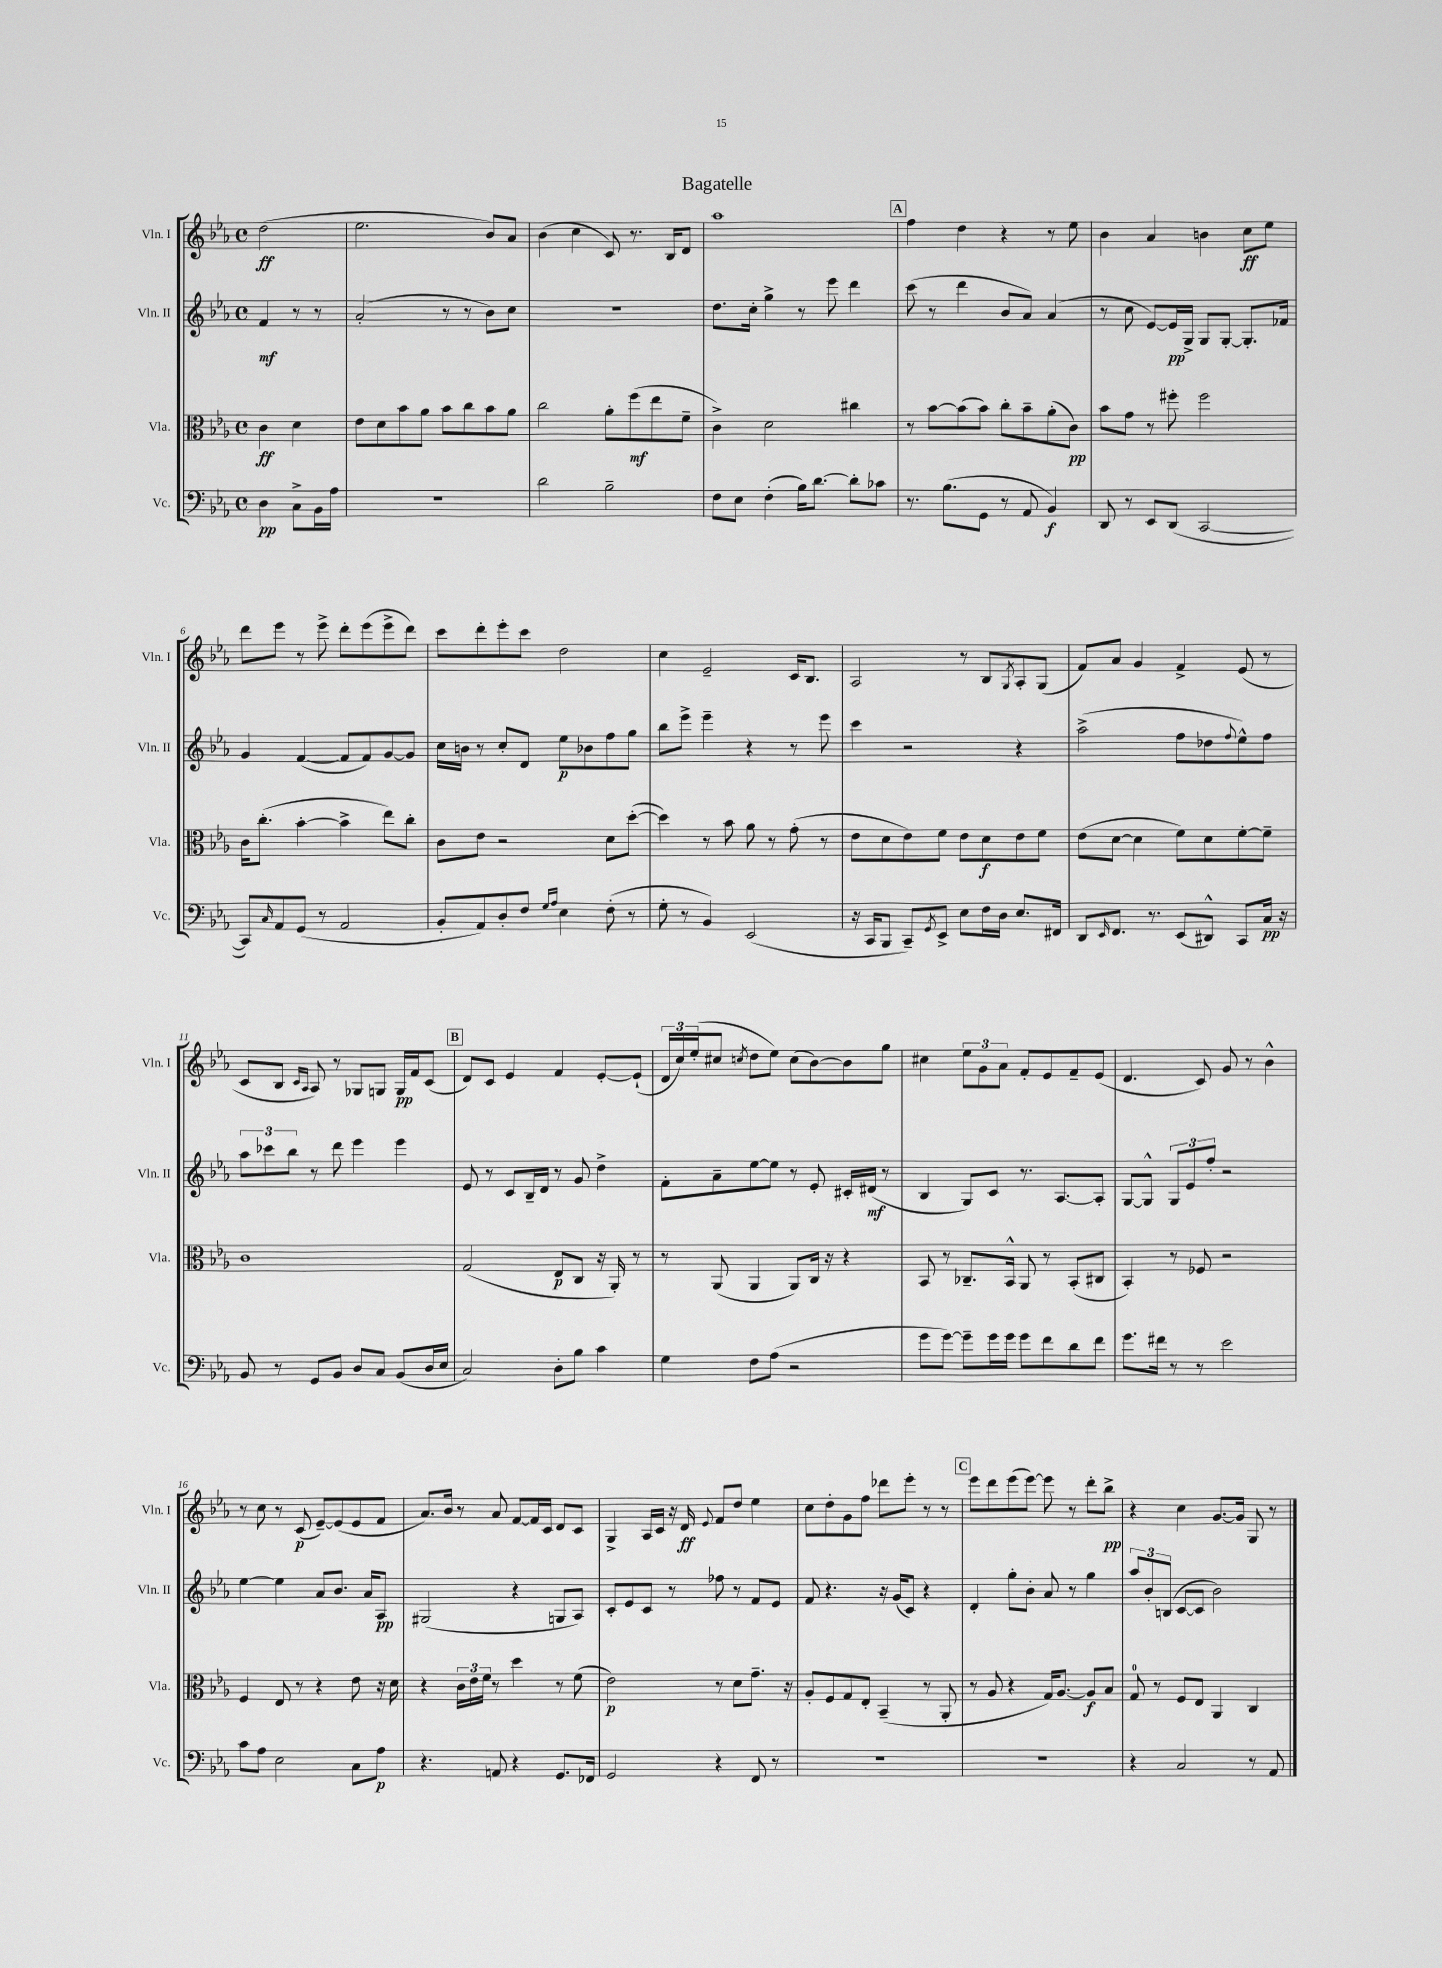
\header { title = "Bagatelle" }
<<
\new StaffGroup <<
\new Staff = "s0" \with { instrumentName = "Vln. I" shortInstrumentName = "Vln. I" } {
    \clef treble \key ees \major \defaultTimeSignature \time 4/4 \partial 2
    d''2\ff( |
    ees''2. bes'8) aes'8 |
    bes'4( c''4 c'8) r8. bes16 d'8 |
    aes''1 |
    \mark \markup { \box "A" } f''4 d''4 r4 r8 ees''8 |
    bes'4 aes'4 b'4 c''8\ff ees''8 |
    d'''8 ees'''8 r8 ees'''8-> d'''8-. ees'''8( ees'''8-> d'''8) |
    c'''8 d'''8-. ees'''8-. c'''8 d''2 |
    c''4 ees'2-- c'16 bes8. |
    aes2 r8 bes8 \acciaccatura { g8 } aes8-. g8( |
    f'8) aes'8 g'4 f'4-> ees'8( r8 |
    c'8 bes8 \grace { c'16 aes16 } aes8) r8 ges8 g8 g16\pp f'16 c'8( |
    \mark \markup { \box "B" } d'8) c'8 ees'4 f'4 ees'8~-. ees'8-!( |
    \tuplet 3/2 { d'16 c''16) ees''16-.( } cis''8 \acciaccatura { c''8 } d''8 ees''8) c''8( bes'8~) bes'8 g''8 |
    cis''4 \tuplet 3/2 { ees''8 g'8 aes'8 } f'8-. ees'8 f'8-- ees'8( |
    d'4. c'8) g'8 r8 bes'4-^ |
    r8 c''8 r8 c'8\p( ees'8~--) ees'8( ees'8 f'8 |
    aes'8.) bes'16 r8 aes'8 f'8~ f'16 c'16 d'8 c'8 |
    g4-> aes16 c'16 r16 d'16\ff \appoggiatura { ees'8 } f'8 d''8 ees''4 |
    c''8 d''8-. g'8 f''8 des'''8 ees'''8-. r8 r8 |
    \mark \markup { \box "C" } ees'''8 d'''8 ees'''8( ees'''8~) ees'''8 r8 d'''8-. bes''8->\pp |
    r4 c''4 g'8.~ g'16 g8 r8 \bar "|." |
}
\new Staff = "s1" \with { instrumentName = "Vln. II" shortInstrumentName = "Vln. II" } {
    \clef treble \key ees \major \defaultTimeSignature \time 4/4 \partial 2
    f'4\mf r8 r8 |
    aes'2-.( r8 r8 bes'8) c''8 |
    R1 |
    d''8. c''16-. g''4-> r8 ees'''8 d'''4 |
    \mark \markup { \box "A" } c'''8( r8 d'''4 bes'8 aes'8) aes'4( |
    r8 c''8 ees'8~) ees'16\pp g16-> g8 g8~-. g8.-. fes'16 |
    g'4 f'4~( f'8 f'8) g'8~ g'8 |
    c''16 b'16 r8 c''8-. d'8 ees''8\p bes'8 f''8 g''8 |
    bes''8 ees'''8-> ees'''4-- r4 r8 ees'''8 |
    c'''4 r2 r4 |
    aes''2->( f''8 des''8 \appoggiatura { f''8 } ees''8-^) f''8 |
    \tuplet 3/2 { aes''8 ces'''8 bes''8 } r8 d'''8 ees'''4 ees'''4 |
    \mark \markup { \box "B" } ees'8 r8 c'8 bes16-- d'16 r8 g'8 d''4-> |
    f'8-. aes'8-- ees''8~ ees''8 r8 ees'8-. cis'16-. dis'16\mf( r8 |
    bes4 g8) c'8 r8. aes8.~ aes8-. |
    g8~ g8-^ \tuplet 3/2 { g8 ees'8 f''8-. } r2 |
    ees''4~ ees''4 aes'8 bes'8. aes'16 aes8\pp |
    gis2( r4 g8 aes8) |
    c'8-. ees'8 c'8 r8 fes''8 r8 f'8 ees'8 |
    f'8 r4. r16 g'16( c'8) r4 |
    \mark \markup { \box "C" } d'4-. g''8-. bes'8-. aes'8 r8 g''4 |
    \tuplet 3/2 { aes''8 bes'8-. b8( } c'8~ c'8 bes'2) \bar "|." |
}
\new Staff = "s2" \with { instrumentName = "Vla." shortInstrumentName = "Vla." } {
    \clef alto \key ees \major \defaultTimeSignature \time 4/4 \partial 2
    c'4\ff d'4 |
    ees'8 d'8 bes'8 aes'8 bes'8 c''8 bes'8 aes'8 |
    c''2 aes'8-. f''8\mf( ees''8 f'8-- |
    c'4->) d'2 cis''4 |
    \mark \markup { \box "A" } r8 bes'8~ bes'8( bes'8) c''8-. bes'8-- aes'8-.( c'8\pp) |
    bes'8 g'8 r8 fis''8-. fis''2 |
    c'16 c''8.-.( bes'4~-. bes'4-> ees''8) c''8-. |
    c'8 ees'8 r2 d'8 d''8~-.( |
    d''4) r8 bes'8 aes'8 r8 g'8-.( r8 |
    ees'8 d'8 ees'8) f'8 ees'8 d'8\f ees'8 f'8 |
    ees'8( d'8~ d'4 f'8) d'8 f'8~-. f'8-- |
    c'1 |
    \mark \markup { \box "B" } g2( ees8\p c8 r16 aes,16-.) r8 |
    r8 aes,8( aes,4 aes,8) c16 r16 r4 |
    bes,8 r8 ces8.-- bes,16-^ aes,8 r8 bes,8-.( cis8 |
    bes,4-.) r8 fes8 r2 |
    f4 ees8 r8 r4 ees'8 r16 d'16 |
    r4 \tuplet 3/2 { c'16 ees'16 f'16 } r8 d''4 r8 f'8( |
    ees'2\p) r8 d'8 g'8.-- r16 |
    aes8-. f8 g8 ees8-. bes,4--( r8 aes,8-. |
    \mark \markup { \box "C" } r8 aes8 r4 g16) aes8.~ aes8\f bes8 |
    g8-0 r8 f8 ees8 aes,4 c4 \bar "|." |
}
\new Staff = "s3" \with { instrumentName = "Vc." shortInstrumentName = "Vc." } {
    \clef bass \key ees \major \defaultTimeSignature \time 4/4 \partial 2
    d4\pp c8-> bes,16 aes16 |
    R1 |
    d'2 bes2-- |
    f8 ees8 f4-.( bes16) d'8.~ d'8-. ces'8 |
    \mark \markup { \box "A" } r8. bes8.( g,8 r8 aes,8 bes,4\f) |
    d,8 r8 ees,8 d,8( c,2~ |
    c,8) \grace { c16 } aes,8 g,8( r8 aes,2 |
    bes,8-. aes,8) d8-. f8 \grace { g16 aes16 } ees4 f8-.( r8 |
    g8-. r8 bes,4) ees,2( |
    r16 c,16 bes,,8 c,8--) \acciaccatura { g,8 } ees,8-> ees8 f16 d16 ees8. fis,16 |
    d,8 \grace { ees,16 } f,8. r8. ees,8( dis,8-^) c,8 c16\pp r16 |
    bes,8 r8 g,8 bes,8 d8 c8 bes,8( d16 ees16 |
    \mark \markup { \box "B" } c2) d8-. bes8 c'4 |
    g4 f8 aes8( r2 |
    g'8 g'8~) g'8-- g'16 g'16 g'8 f'8 d'8 f'8 |
    g'8. fis'16 r8 r8 ees'2 |
    c'8 aes8 ees2 c8 aes8\p |
    r4. a,8 r4 g,8. fes,16 |
    g,2 r4 f,8 r8 |
    R1 |
    \mark \markup { \box "C" } R1 |
    r4 c2 r8 aes,8 \bar "|." |
}
>>
>>
